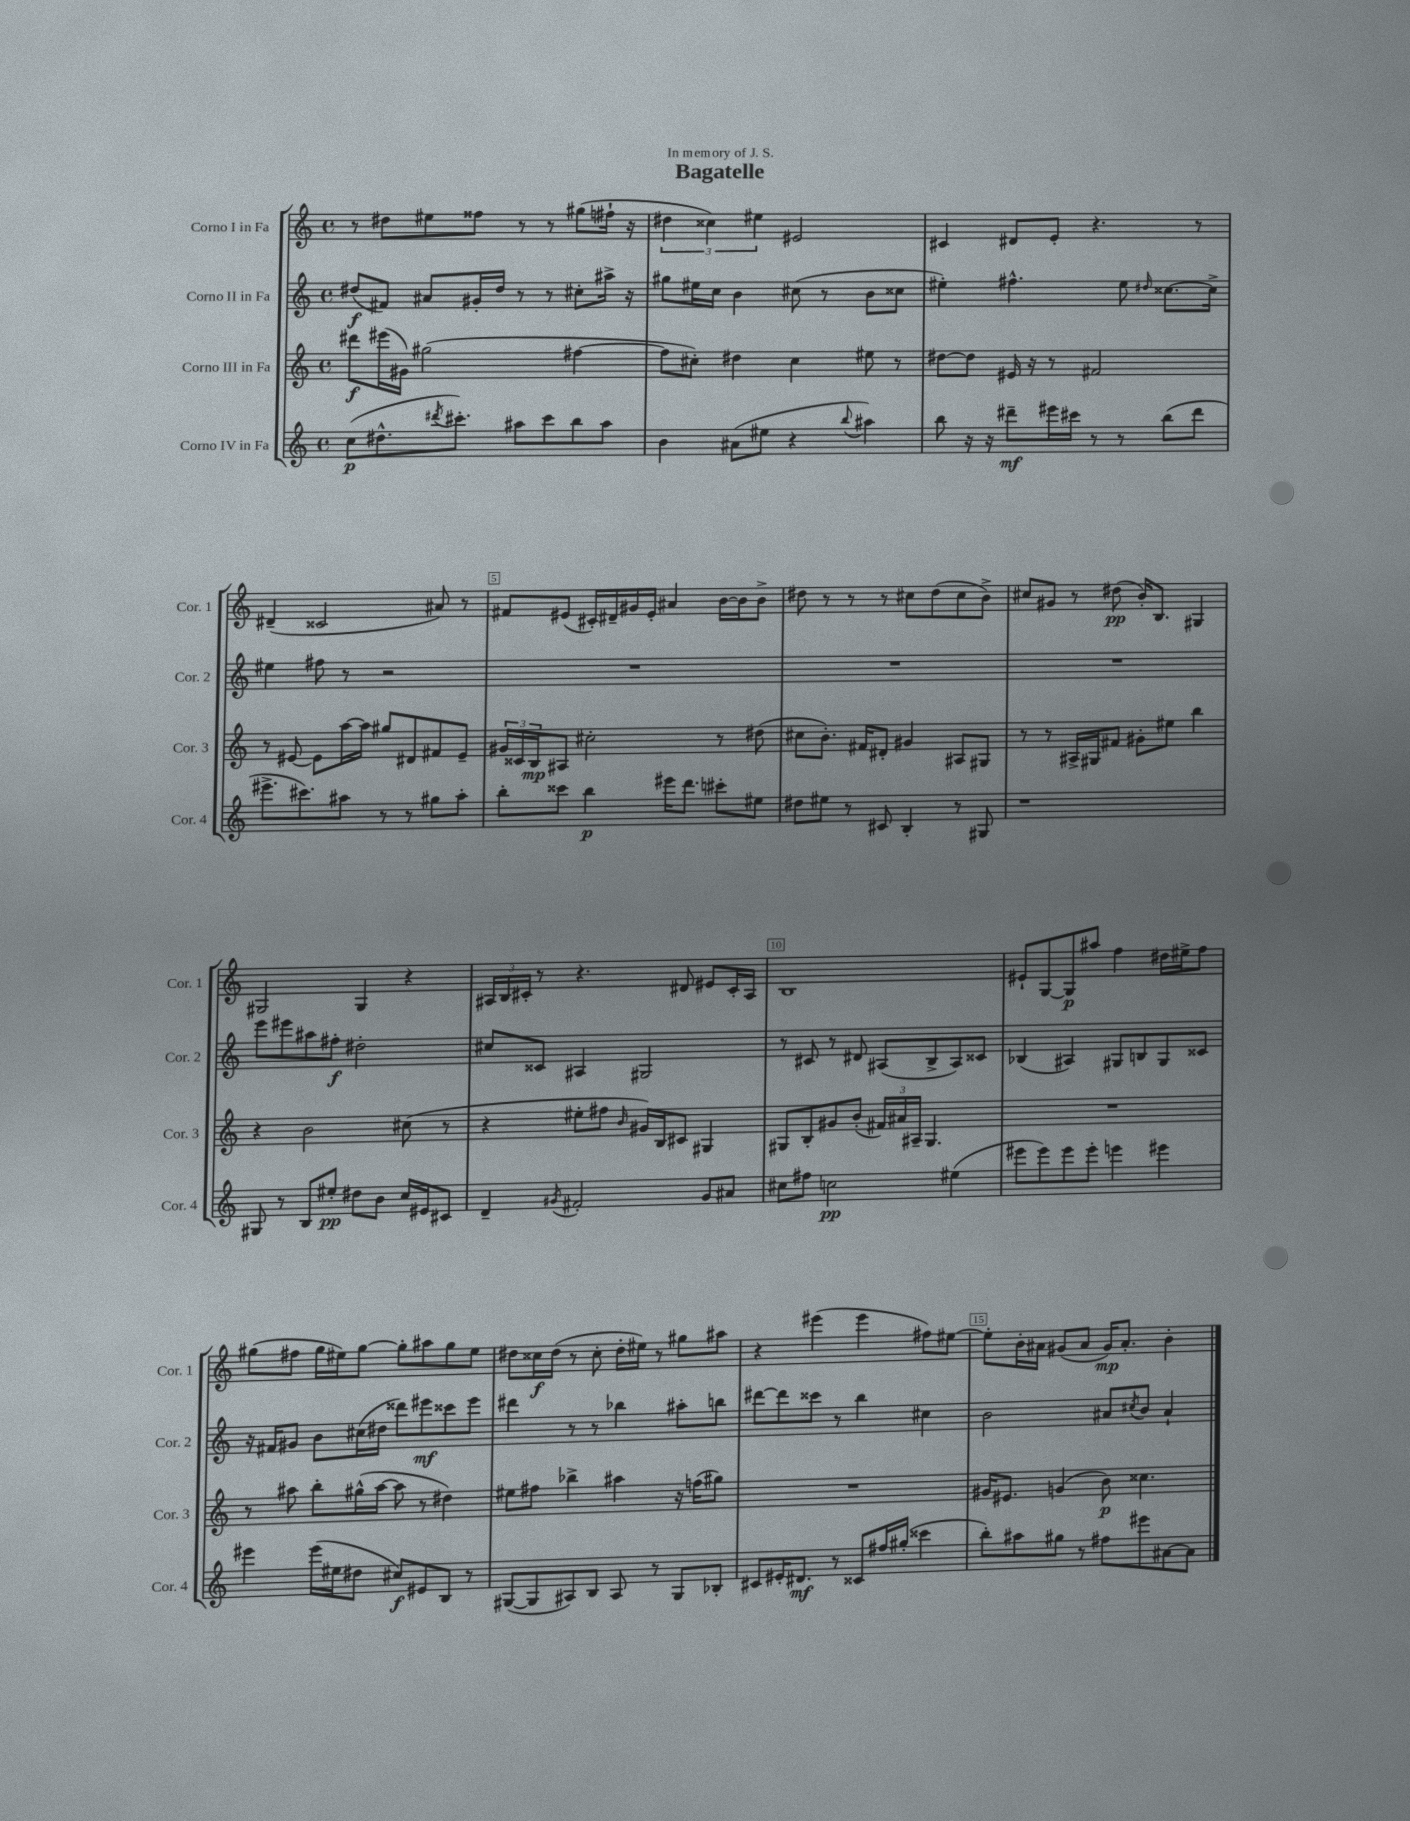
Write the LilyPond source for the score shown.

\header { title = "Bagatelle" dedication = "In memory of J. S." }
<<
\new StaffGroup <<
\new Staff = "s0" \with { instrumentName = "Corno I in Fa" shortInstrumentName = "Cor. 1" } {
    \clef treble \key c \major \defaultTimeSignature \time 4/4
    r8 dis''8 eis''8 fisis''8 r8 r8 gis''8( fis''16-! r16 |
    \tuplet 3/2 { dis''4 cisis''4) eis''4 } eis'2 |
    cis'4 dis'8 e'8-. r4. r8 |
    dis'4--( cisis'2 ais'8) r8 |
    fis'8 eis'8( cis'16-.) dis'16-- gis'16 eis'16-. ais'4 b'16~ b'16 b'8-> |
    dis''8 r8 r8 r8 cis''8 dis''8( cis''8 b'8->) |
    cis''8 gis'8 r8 dis''8\pp( b'16-.) b8. gis4 |
    gis2 gis4 r4 |
    \tuplet 3/2 { ais16 b16 cis'16-. } r8 r4. dis'8 eis'8 cis'16-. ais16 |
    b1 |
    eis'8-! g8~ g8\p ais''8 f''4 dis''16 eis''16-> f''8 |
    gis''8( fis''8 gis''16 eis''16) gis''8~ gis''8-. ais''8 gis''8 eis''8 |
    dis''8 cisis''16\f dis''16( r8 cisis''8-. dis''16-. eis''16) r8 gis''8 ais''8 |
    r4 eis'''4( eis'''4 fis''8) eis''8~ |
    eis''8-. b'16-. ais'16 gis'8( ais'8 gis'16\mp) ais'8.-. b'4-. \bar "|." |
}
\new Staff = "s1" \with { instrumentName = "Corno II in Fa" shortInstrumentName = "Cor. 2" } {
    \clef treble \key c \major \defaultTimeSignature \time 4/4
    dis''8\f( fis'8) ais'8 gis'16-. dis''16 r8 r8 cis''8-. ais''16-> r16 |
    gis''8 eis''16 c''16 b'4 cis''8( r8 b'8 cisis''8 |
    eis''4-.) fis''4.-^ eis''8 \grace { dis''16 } cisis''8.~ cisis''16-> |
    eis''4 fis''8 r8 r2 |
    R1 |
    R1 |
    R1 |
    e'''8 eis'''8 ais''8 fis''8-.\f dis''2-. |
    cis''8 cisis'8 ais4 gis2 |
    r8 cis'8 r8 dis'8 ais8( b8-> ais8) cisis'8 |
    bes4( ais4) gis8 b8 gis8 cisis'8 |
    r16 fis'16 gis'8 b'8 cis''16( dis''16 disis'''8) eis'''8\mf cisis'''8 eis'''8 |
    dis'''4 r8 r8 bes''4 ais''8-. b''8 |
    dis'''8~ dis'''8 cisis'''8 r8 b''4 cis''4 |
    b'2 ais'8 \acciaccatura { cis''8 } b'8 ais'4-! \bar "|." |
}
\new Staff = "s2" \with { instrumentName = "Corno III in Fa" shortInstrumentName = "Cor. 3" } {
    \clef treble \key c \major \defaultTimeSignature \time 4/4
    dis'''8\f eis'''16( gis'16) gis''2( fis''4~ |
    fis''8 cis''8-.) dis''4 cis''4 eis''8 r8 |
    dis''8~ dis''8 eis'16 r16 r8 fis'2 |
    r8 eis'8~ eis'8 a''16~ a''16 gis''8 dis'8 fis'8 eis'8-- |
    \tuplet 3/2 { gis'16 cisis'16 b16\mp } ais8 cis''2-. r8 dis''8( |
    cis''8 b'8.-.) fis'16 dis'8-. gis'4 ais8 gis8 |
    r8 r8 ais16-> gis16 fis'8 gis'8-. eis''8 b''4 |
    r4 b'2 cis''8( r8 |
    r4 eis''8-. fis''8 \grace { b'16 } gis'16) b16 cis'8 gis4 |
    gis8 b8-. gis'8 b'8-.( \tuplet 3/2 { fis'16) ais'16 ais16-- } gis4. |
    R1 |
    r8 ais''8 b''8-. gis''16-^( ais''16~ ais''8 r8 dis''4) |
    eis''8 fis''8 bes''4-> ais''4 r16 f''16( gis''8) |
    R1 |
    gis'16 eis'8. g'4( b'8\p) cisis''4. \bar "|." |
}
\new Staff = "s3" \with { instrumentName = "Corno IV in Fa" shortInstrumentName = "Cor. 4" } {
    \clef treble \key c \major \defaultTimeSignature \time 4/4
    c''8\p( dis''8.-^ \acciaccatura { dis'''8 } cis'''8.-.) ais''8 cis'''8 b''8 ais''8 |
    b'4 ais'8( eis''8 r4 \appoggiatura { b''8 } ais''4) |
    b''8 r16 r16 dis'''8--\mf eis'''16 cis'''16 r8 r8 b''8( dis'''8 |
    eis'''8.-> cis'''8.) ais''8 r8 r8 gis''8 ais''8-. |
    b''8-. cisis'''8 b''4\p eis'''16 d'''8. cis'''8-. eis''8 |
    dis''8 eis''8 r8 cis'8 b4-. r8 gis8 |
    r1 |
    gis8 r8 b8 eis''8-.\pp dis''8 b'8 c''16 eis'16 cis'8 |
    d'4-- \acciaccatura { gis'8 } fis'2-. gis'8 ais'8 |
    cis''8 fis''8 c''2\pp eis''4( |
    eis'''8 eis'''8) eis'''8 eis'''8-. e'''4 eis'''4 |
    eis'''4 eis'''16( eis''16 dis''8 cis''8\f) eis'8 b8 r8 |
    gis8~( gis8 ais8) b8 ais8 r8 gis8 bes8-. |
    cis'8 eis'16-. dis'8.\mf r8 cisis'8 fis''16 gis''16-.( cisis'''4 |
    b''8-.) ais''8 gis''8 r8 fis''8 eis'''8 ais'8~ ais'8 \bar "|." |
}
>>
>>
\layout { \context { \Score \override BarNumber.break-visibility = ##(#f #t #t) barNumberVisibility = #(every-nth-bar-number-visible 5) \override BarNumber.stencil = #(make-stencil-boxer 0.1 0.3 ly:text-interface::print) } }
